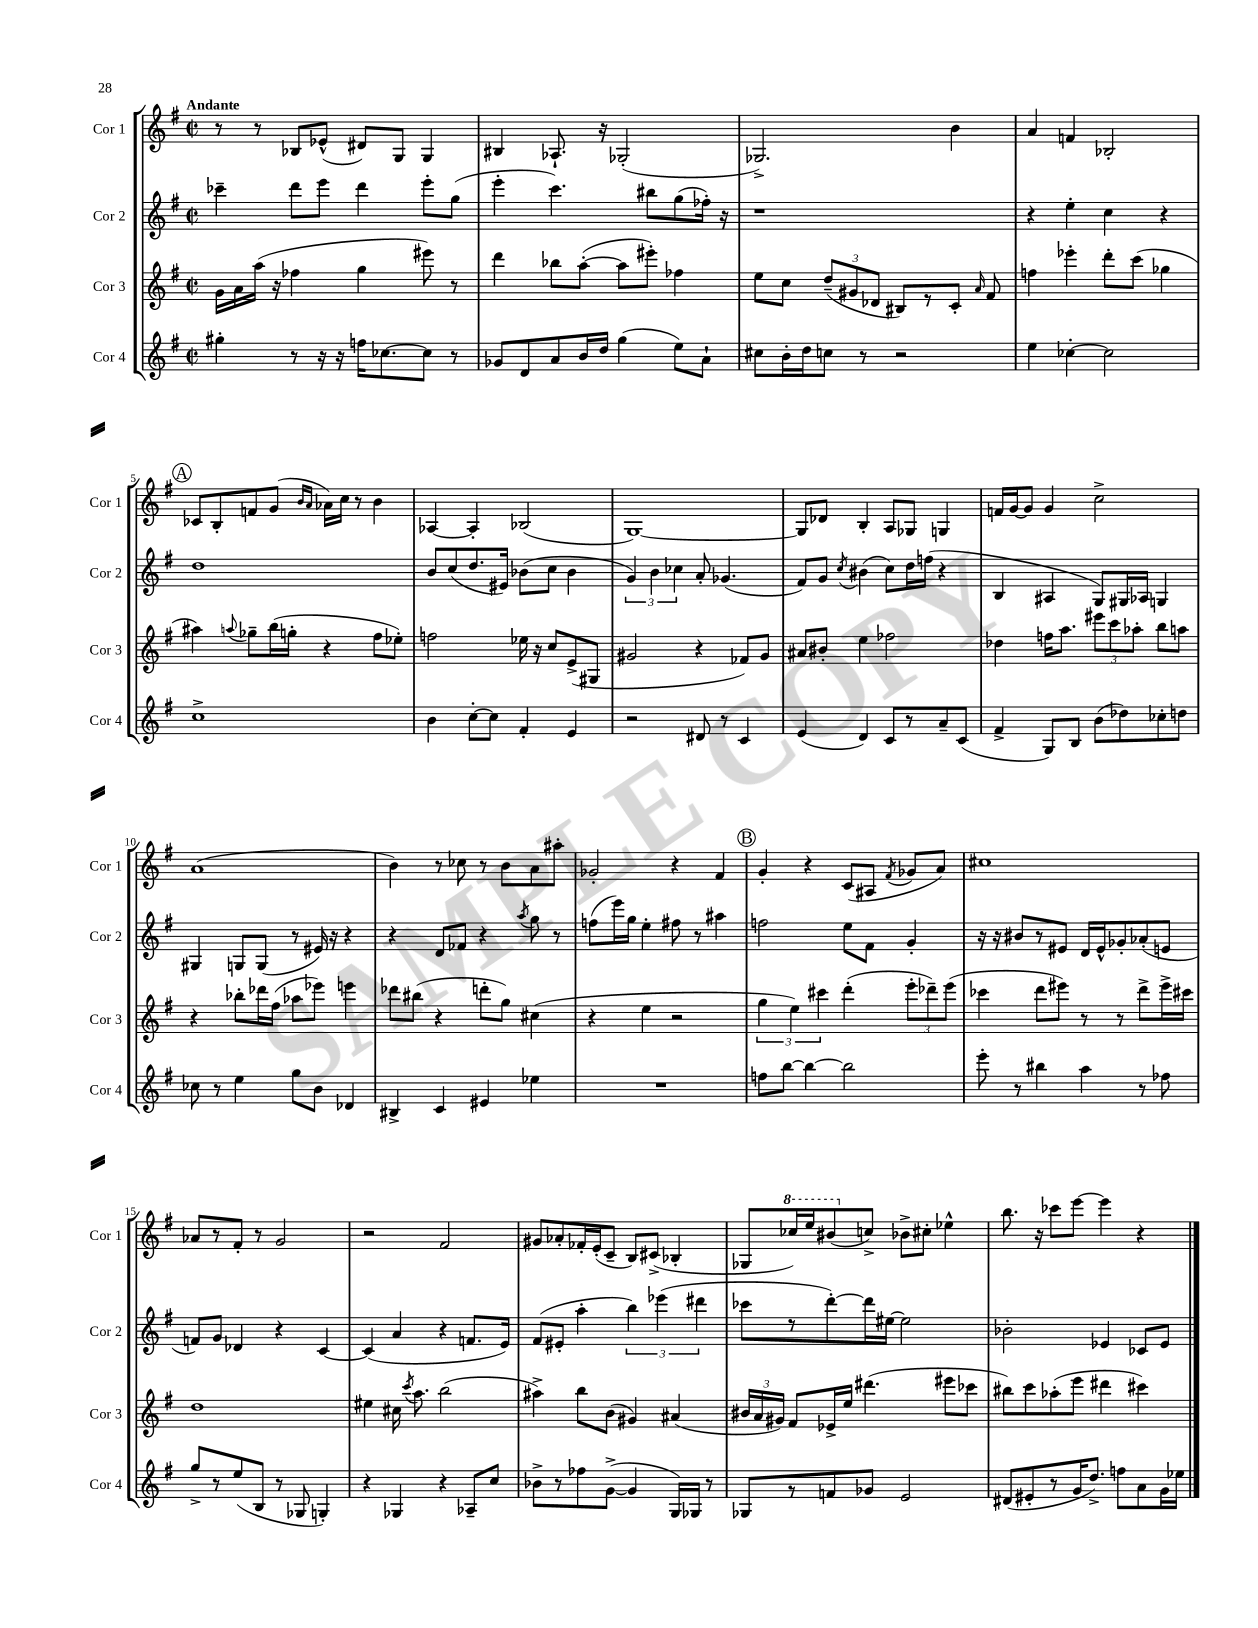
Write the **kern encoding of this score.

**kern	**kern	**kern	**kern
*staff4	*staff3	*staff2	*staff1
*clefG2	*clefG2	*clefG2	*clefG2
*k[f#]	*k[f#]	*k[f#]	*k[f#]
*M2/2	*M2/2	*M2/2	*M2/2
*met(c|)	*met(c|)	*met(c|)	*met(c|)
4gg#'	16g	4ccc-~	8r
.	16a	.	.
.	(16aa	.	8r
.	16r	.	.
8r	4ff-	8ddd	8B-
16r	.	8eee	(8e-^^
16r	.	.	.
16ff	4gg	4ddd	8d#)
[8.cc-	.	.	.
.	.	.	8G
8cc-]	8eee#)	8eee'	4G
8r	8r	(8gg	.
=	=	=	=
8g-	4ddd	4eee'	4B#
8d	.	.	.
8a	8bb-	4.ccc)	8.A-`
16b	([8aa'	.	.
16dd	.	.	16r
(4gg	8aa]	.	(2G-'
.	8eee#')	8bb#	.
8ee)	4ff-	(8gg	.
8a`	.	16ff-')	.
.	.	16r	.
=	=	=	=
8cc#	8ee	1r	2.G-^)
16b'	8cc	.	.
16dd	.	.	.
8cc	(12dd~	.	.
.	12g#	.	.
8r	.	.	.
.	12d-	.	.
2r	8B#)	.	.
.	8r	.	.
.	8c'	.	4b
.	16qqa	.	.
.	8f#	.	.
=	=	=	=
4ee	4ff	4r	4a
[4cc-'	4eee-'	4ee'	4f
2cc-]	8ddd'	4cc	2B-'
.	(8ccc	.	.
.	4gg-	4r	.
=	=	=	=
1cc^	4aa#)	1dd	8c-
.	.	.	8B'
.	8qqaa	.	.
.	8gg-~	.	8f
.	(16bb	.	(8g
.	16gg'	.	.
.	.	.	16qqb
.	.	.	16qqa
.	4r	.	16a-)
.	.	.	16cc
.	.	.	8r
.	8ff#	.	4b
.	8ee-')	.	.
=	=	=	=
4b	2ff	8b	[4A-
.	.	(8cc	.
[8cc'	.	8.dd	4A-']
8cc]	.	.	.
.	.	16e#)	.
4f#'	16ee-	(8b-	(2B-
.	16r	.	.
.	8cc	8cc	.
4e	(8e^	4b-	.
.	8G#	.	.
=	=	=	=
2r	2g#	6g)	[1G)
.	.	6b	.
.	.	6cc-	.
8d#	4r	8a'	.
8r	.	(4.g-	.
4c	8f-)	.	.
.	8g#	.	.
=	=	=	=
(4e	8a#	8f#)	8G]
.	8b#'	8g	8d-
.	.	8qcc	.
4d)	4ee	(4b#	4B'
8c	2ff-	8cc)	8A
8r	.	16dd	8G-
.	.	(16ff	.
8a~	.	4r	4G
(8c	.	.	.
=	=	=	=
4f#^	4dd-	4B	16f
.	.	.	[16g
.	.	.	8g]
8G)	16ff	4A#	4g
.	8.aa	.	.
8B	.	.	.
(8b	12eee#	8G)	2cc^
.	12ccc	.	.
8dd-)	.	16G#	.
.	12aa-'	.	.
.	.	16A-	.
8cc-'	8bb	4G	.
8dd	8aa	.	.
=	=	=	=
8cc-	4r	4G#	(1a
8r	.	.	.
4ee	8bb-'	8G	.
.	16ddd-	(8G	.
.	(16ff#	.	.
8gg	8aa-	8r	.
8b	8eee-)	16e#)	.
.	.	16r	.
4d-	4eee	4r	.
=	=	=	=
4B#^	8ddd-	4r	4b)
.	(8bb#	.	.
4c	4r	8d	8r
.	.	8f-	8cc-
4e#	8ddd'	4r	8r
.	8gg)	.	8b
.	.	8qaa	.
4ee-	(4cc#	8gg	8a
.	.	8r	8aa#'
=	=	=	=
1r	4r	(8ff	2g-'
.	.	16eee)	.
.	.	16gg	.
.	4ee	4ee'	.
.	2r	8ff#	4r
.	.	8r	.
.	.	4aa#	4f#
=	=	=	=
8ff	6gg	2ff	4g'
[8bb	.	.	.
.	6ee)	.	.
4bb_	.	.	4r
.	6ccc#	.	.
2bb]	(4ddd'	8ee	(8c
.	.	8f#	8A#
.	.	.	8qf#
.	12eee'	4g'	8g-
.	12ddd-~)	.	.
.	.	.	8a)
.	(12eee	.	.
=	=	=	=
8eee'	4ccc-	16r	1cc#
.	.	16r	.
8r	.	8b#	.
4bb#	8ddd	8r	.
.	8eee#)	8e#	.
4aa	8r	16d	.
.	.	16e#^^	.
.	8r	8g-'	.
8r	8ddd^	(8a-'	.
8ff-	16eee#^	8e	.
.	16ccc#	.	.
=	=	=	=
8gg^	1dd	8f)	8a-
8r	.	8g	8r
(8ee	.	4d-	8f#'
8B	.	.	8r
8r	.	4r	2g
8G-	.	.	.
4G')	.	[4c	.
=	=	=	=
4r	4ee#	(4c]	2r
4G-	16cc#	4a	.
.	8qccc	.	.
.	8.aa	.	.
4r	(2bb	4r	2f#
8A-~	.	8.f	.
8cc	.	.	.
.	.	16e)	.
=	=	=	=
8b-^	4aa#^)	(8f#	8g#
8r	.	8e#'	8a-'
8ff-	8bb	4aa'	16f-'
.	.	.	(16e'
([8g^	(8b	.	8c~
4g]	4g#)	6bb)	8B)
.	.	.	(8c#^
.	.	(6eee-	.
16G)	(4a#	.	4B-'
16G-	.	.	.
.	.	6ddd#	.
8r	.	.	.
=	=	=	=
8G-	24b#	8ccc-	8G-
.	24a	.	.
.	24g#)	.	.
8r	8f#	8r	16ccc-)
.	.	.	16eee
8f	16e-^	[8ddd')	(8bb#
.	16ee	.	.
8g-	(4.ddd#	16ddd]	8cc^)
.	.	[16ee#	.
2e	.	2ee#]	8b-^
.	.	.	8cc#'
.	8eee#	.	4ee-^^
.	8ccc-	.	.
=	=	=	=
(8d#	8bb#)	2b-'	8.bb
8e#'	8ccc	.	.
.	.	.	16r
8r	(8aa-'	.	8ccc-
16g	8eee	.	[8eee
8.dd^)	.	.	.
.	4ddd#	4e-	4eee]
8ff	.	.	.
8a	4ccc#)	8c-	4r
16g	.	8e-	.
16ee-	.	.	.
==	==	==	==
*-	*-	*-	*-
